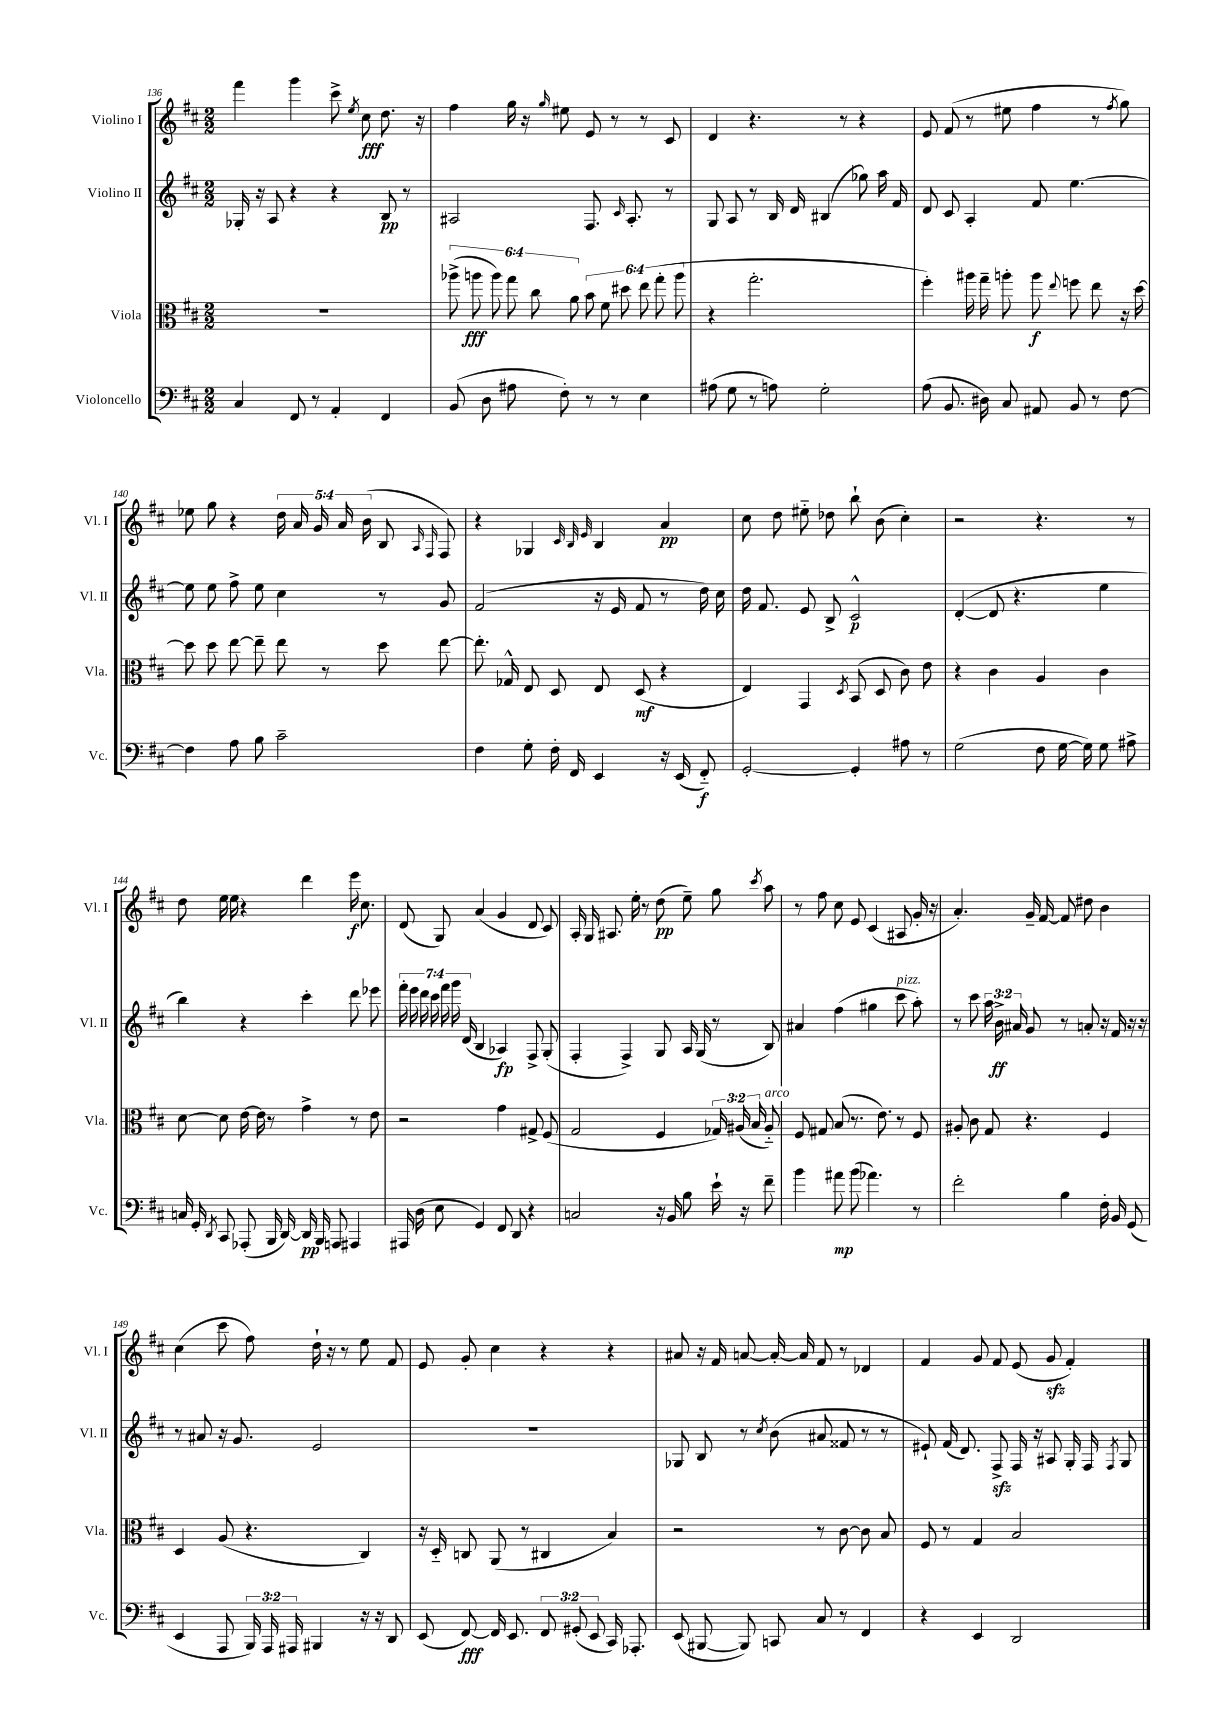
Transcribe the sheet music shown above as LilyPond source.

<<
\new StaffGroup <<
\new Staff = "s0" \with { instrumentName = "Violino I" shortInstrumentName = "Vl. I" } {
    \clef treble \key d \major \numericTimeSignature \time 2/2 \override Staff.TupletNumber.text = #tuplet-number::calc-fraction-text
    \autoBeamOff fis'''4 g'''4 cis'''8-> \acciaccatura { e''8 } cis''8\fff d''8. r16 |
    fis''4 g''16 r16 \grace { g''16 } eis''8 e'8 r8 r8 cis'8 |
    d'4 r4. r8 r4 |
    e'8 fis'8( r8 eis''8 fis''4 r8 \acciaccatura { fis''8 } g''8) |
    ees''8 g''8 r4 \tuplet 5/4 { d''16 a'16 g'16 a'16 b'16( } b8 \grace { a16 fis16 } fis8) |
    r4 ges4 \grace { cis'32 b32 e'32 } b4 a'4\pp |
    cis''8 d''8 eis''8-_ des''8 b''8-! b'8( cis''4-.) |
    r2 r4. r8 |
    d''8 e''16 e''16 r4 d'''4 e'''16\f cis''8. |
    d'8( g8) a'4( g'4 d'8 cis'8) |
    a16-. g16 ais8. e''16-. r8 d''8\pp( e''8--) g''8 \acciaccatura { cis'''8 } a''8 |
    r8 fis''8 cis''8 e'8 cis'4( ais8 g'16-. r16 |
    a'4.-.) g'16-- fis'16~ fis'8 dis''8 b'4 |
    cis''4( cis'''8 fis''8) d''16-! r16 r8 e''8 fis'8 |
    e'8 g'8-. cis''4 r4 r4 |
    ais'8 r16 fis'16 a'8~ a'16~-. a'16 fis'8 r8 des'4 |
    fis'4 g'8 fis'8 e'8( g'8\sfz fis'4-.) \bar "|." |
}
\new Staff = "s1" \with { instrumentName = "Violino II" shortInstrumentName = "Vl. II" } {
    \clef treble \key d \major \numericTimeSignature \time 2/2 \override Staff.TupletNumber.text = #tuplet-number::calc-fraction-text
    \autoBeamOff ges16-. r16 a8 r4 r4 b8\pp r8 |
    ais2 fis8. \grace { cis'16 } ais8.-. r8 |
    g8 a8 r8 b16 d'16 bis4( ges''8) a''16 fis'16 |
    d'8 cis'8 a4-. fis'8 e''4.~ |
    e''8 e''8 fis''8-> e''8 cis''4 r8 g'8 |
    fis'2( r16 e'16 fis'8 r8 d''16) cis''16 |
    d''16 fis'8. e'8 b8-> cis'2-^\p |
    d'4~-.( d'8 r4. e''4 |
    b''4) r4 cis'''4-. d'''8 ees'''8 |
    \tuplet 7/4 { fis'''16-. e'''16 d'''16 cis'''16 fis'''16 g'''16 d'16( } b4 aes4\fp) fis8-> g8-.( |
    fis4-. fis4->) g8 a16 g16( r8 b8) |
    ais'4 fis''4( gis''4 cis'''8^\markup { \italic "pizz." } a''8-.) |
    r8 cis'''8 \tuplet 3/2 { a''16 b'16->\ff ais'16 } g'8 r8 a'8-. r16 fis'16 r16 r16 |
    r8 ais'8 r16 g'8. e'2 |
    R1 |
    ges8 b8 r8 \acciaccatura { cis''8 } b'8( ais'8 fisis'8 r8 r8 |
    eis'8-!) fis'16( d'8.) fis8->\sfz fis16 r16 ais8 g16-. fis16 \acciaccatura { fis8 } g8 \bar "|." |
}
\new Staff = "s2" \with { instrumentName = "Viola" shortInstrumentName = "Vla." } {
    \clef alto \key d \major \numericTimeSignature \time 2/2 \override Staff.TupletNumber.text = #tuplet-number::calc-fraction-text
    \autoBeamOff R1 |
    \tuplet 6/4 { aes''8->( a''8\fff a''8) g''8 cis''8 a'8 } \tuplet 6/4 { b'8 fis'8 dis''8 e''8 g''8-.( a''8 } |
    r4 g''2.-. |
    fis''4-.) ais''16 g''16-- a''8-. a''8\f \appoggiatura { e''8 } f''8 e''8 r16 d''16~ |
    d''8 d''8 e''8~ e''8-- e''8 r8 d''8 e''8~ |
    e''8.-. ges16-^ e8 d8 e8 d8\mf( r4 |
    e4) g,4 \acciaccatura { d8 } b,8( d8 cis'8) e'8 |
    r4 cis'4 a4 cis'4 |
    d'8~ d'8 e'16~ e'16 r8 g'4-> r8 e'8 |
    r2 g'4 gis8-> fis8( |
    g2 fis4 \tuplet 3/2 { ges16) ais16( b16 } ais8-_^\markup { \italic "arco" }) |
    fis8 gis8 b8( r8. e'8.) r8 fis8 |
    ais8-. cis'8 g8 r4. fis4 |
    d4 a8( r4. cis4) |
    r16 d16-_ c8 a,8( r8 cis4 b4) |
    r2 r8 cis'8~ cis'8 b8 |
    fis8 r8 g4 b2 \bar "|." |
}
\new Staff = "s3" \with { instrumentName = "Violoncello" shortInstrumentName = "Vc." } {
    \clef bass \key d \major \numericTimeSignature \time 2/2 \override Staff.TupletNumber.text = #tuplet-number::calc-fraction-text
    \autoBeamOff cis4 fis,8 r8 a,4-. fis,4 |
    b,8( d8 ais8 fis8-.) r8 r8 e4 |
    ais8( g8 r8 a8) g2-. |
    a8( b,8. dis16) cis8 ais,8 b,8 r8 fis8~ |
    fis4 a8 b8 cis'2-- |
    fis4 g8-. fis16-. fis,16 e,4 r16 e,16( fis,8-_\f) |
    g,2~-. g,4-. ais8 r8 |
    g2( fis8 g16~ g16) g8 ais8-> |
    c16 g,16-. \acciaccatura { d,8 } cis,8 aes,,8-.( b,,16 d,16~) d,16\pp b,,16 a,,8 ais,,4 |
    ais,,16 d16( e8 g,4) fis,8 d,8 r4 |
    c2 r16 b,16 b8 e'16-! r16 fis'8-- |
    b'4 ais'8\mp b'8( aes'4.) r8 |
    fis'2-. b4 fis16-. b,16 g,8( |
    e,4 a,,8 \tuplet 3/2 { b,,16) a,,16 ais,,16 } bis,,4 r16 r16 d,8 |
    e,8( fis,8~\fff) fis,16 e,8. \tuplet 3/2 { fis,8 gis,8-.( e,8 } cis,16) aes,,8.-. |
    e,8( bis,,8~ bis,,8) c,8 cis8 r8 fis,4 |
    r4 e,4 d,2 \bar "|." |
}
>>
>>
\layout { \context { \Score currentBarNumber = #136 } }
